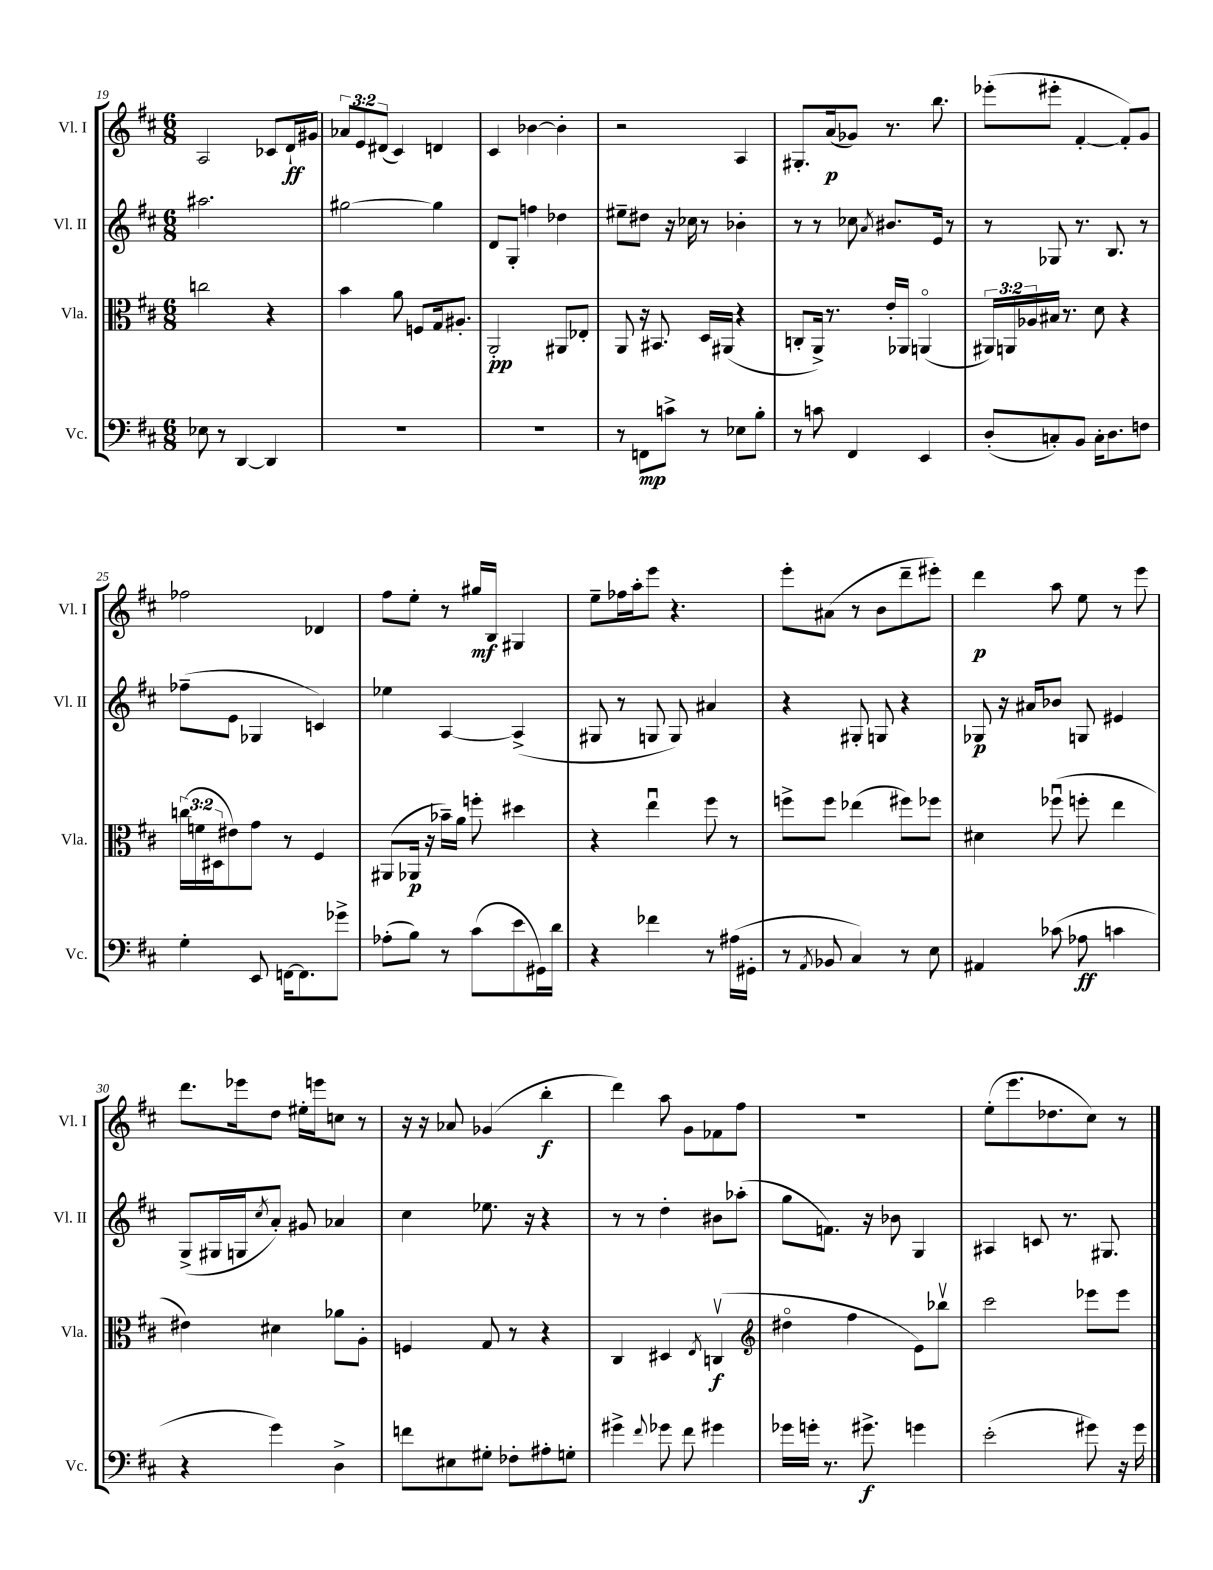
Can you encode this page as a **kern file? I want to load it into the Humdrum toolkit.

**kern	**dynam	**kern	**dynam	**kern	**dynam	**kern	**dynam
*part4	*part4	*part3	*part3	*part2	*part2	*part1	*part1
*staff4	*staff4	*staff3	*staff3	*staff2	*staff2	*staff1	*staff1
*I"Vc.	*	*I"Vla.	*	*I"Vl. II	*	*I"Vl. I	*
*I'Vc.	*	*I'Vla.	*	*I'Vl. II	*	*I'Vl. I	*
*clefF4	*	*clefC3	*	*clefG2	*	*clefG2	*
*k[f#c#]	*	*k[f#c#]	*	*k[f#c#]	*	*k[f#c#]	*
*M6/8	*	*M6/8	*	*M6/8	*	*M6/8	*
=19	=19	=19	=19	=19	=19	=19	=19
8E-X\	.	2ccn\	.	2.aa#X\	.	2A/	.
8r	.	.	.	.	.	.	.
[4DD/	.	.	.	.	.	.	.
4DD/]	.	4r	.	.	.	8c-X/L	.
.	.	.	.	.	.	16d`/L	ff
.	.	.	.	.	.	16g#X/JJ	.
=20	=20	=20	=20	=20	=20	=20	=20
2.r	.	4b\	.	[2gg#X\	.	12a-X/L	.
.	.	.	.	.	.	12e/	.
.	.	.	.	.	.	(12d#X/J	.
.	.	8a\	.	.	.	4c#/)	.
.	.	8Fn/L	.	.	.	.	.
.	.	16G/k	.	4gg#\]	.	4dn/	.
.	.	8.A#X'/J	.	.	.	.	.
=21	=21	=21	=21	=21	=21	=21	=21
2.r	.	2AA'/	pp	8d/L	.	4c#/	.
.	.	.	.	8G'/J	.	.	.
.	.	.	.	4ffn\	.	[4b-X\	.
.	.	8AA#X/L	.	4dd-X\	.	4b-'\]	.
.	.	8E-X'/J	.	.	.	.	.
=22	=22	=22	=22	=22	=22	=22	=22
8r	.	8AA/	.	8ee#X~\L	.	2r	.
8FFn\L	mp	16r	.	8dd#X\J	.	.	.
.	.	8.BB#X/	.	.	.	.	.
8cn^\J	.	.	.	16r	.	.	.
.	.	.	.	16cc-X\	.	.	.
8r	.	16D/LL	.	8r	.	.	.
.	.	(16AA#X/JJ	.	.	.	.	.
8E-X\L	.	4r	.	4b-X'\	.	4A/	.
8B'\J	.	.	.	.	.	.	.
=23	=23	=23	=23	=23	=23	=23	=23
8r	.	8Cn'/L	.	8r	.	8.G#X'/L	.
8cn\	.	16AA^/Jk)	.	8r	.	.	.
.	.	8.r	.	.	.	(16a/k	p
4FF#/	.	.	.	8cc-X\	.	8g-X/J)	.
.	.	.	.	8qa/	.	.	.
.	.	16e'/LL	.	8.b#X/L	.	8.r	.
.	.	16AA-X/JJ	.	.	.	.	.
4EE/	.	(4AAn/	.	.	.	.	.
.	.	.	.	16e/Jk	.	8.bb\	.
.	.	.	.	8r	.	.	.
=24	=24	=24	=24	=24	=24	=24	=24
(8D'/L	.	24AA#X/LL)	.	8r	.	(8eee-X'\L	.
.	.	24AAn/	.	.	.	.	.
.	.	24A-X/	.	.	.	.	.
8Cn'/)	.	16B#X/JJ	.	8G-X/	.	8eee#X'\J	.
.	.	8.r	.	.	.	.	.
8BB/J	.	.	.	8.r	.	[4f#'/	.
16C'\KL	.	8d\	.	.	.	.	.
8.D\	.	.	.	8.B/	.	.	.
.	.	4r	.	.	.	8f#'/L])	.
8Fn\J	.	.	.	8r	.	8g/J	.
!!LO:LB:g=z
=25	=25	=25	=25	=25	=25	=25	=25
4G'\	.	(24ccn\LL	.	(8ff-X~\L	.	2ff-X\	.
.	.	24fn\	.	.	.	.	.
.	.	24D#X\J	.	.	.	.	.
.	.	8e#X\)	.	8e\J	.	.	.
8EE/	.	8g\J	.	4G-X/	.	.	.
[16FFn\KL	.	8r	.	.	.	.	.
8.FF\]	.	.	.	.	.	.	.
.	.	4F#/	.	4cn/)	.	4d-X/	.
8g-X^\J	.	.	.	.	.	.	.
=26	=26	=26	=26	=26	=26	=26	=26
(8A-X'\L	.	(8AA#X/L	.	4ee-X\	.	8ff#\L	.
8B\J)	.	16AA-X/Jk	p	.	.	8ee'\J	.
.	.	16r	.	.	.	.	.
8r	.	16b-X~\LL)	.	[4A/	.	8r	.
.	.	16a\JJ	.	.	.	.	.
(8c#\L	.	8ffn'\	.	.	.	16gg#X/LL	mf
.	.	.	.	.	.	16B/JJ	.
8e\	.	4dd#X\	.	(4A^/]	.	4G#X/	.
16GG#X\L)	.	.	.	.	.	.	.
16d\JJ	.	.	.	.	.	.	.
=27	=27	=27	=27	=27	=27	=27	=27
4r	.	4r	.	8G#X/	.	8ee~\L	.
.	.	.	.	8r	.	16ff-X\L	.
.	.	.	.	.	.	16aa'\J	.
4f-X\	.	4eeu\	.	8Gn/	.	8eee\J	.
.	.	.	.	8G/)	.	4.r	.
8r	.	8ff#\	.	4a#X/	.	.	.
(16A#X\LL	.	8r	.	.	.	.	.
16GG#X'\JJ	.	.	.	.	.	.	.
=28	=28	=28	=28	=28	=28	=28	=28
8r	.	8ffn^\L	.	4r	.	8eee'\L	.
8qAA/	.	.	.	.	.	.	.
8BB-X/	.	8ff\J	.	.	.	(8a#X\J	.
4C#/)	.	(4ee-X\	.	8G#X'/	.	8r	.
.	.	.	.	8Gn/	.	8b\L	.
8r	.	8ff#X\L)	.	4r	.	8ddd~\	.
8E\	.	8ff-X\J	.	.	.	8eee#X'\J)	.
=29	=29	=29	=29	=29	=29	=29	=29
4AA#X/	.	4d#X\	.	8G-X/	p	4ddd\	p
.	.	.	.	16r	.	.	.
.	.	.	.	16a#X/KL	.	.	.
(8c-X\	.	(8ff-Xu\	.	8b-X/J	.	8aa\	.
8A-X\	ff	8ffn'\	.	8Gn/	.	8ee\	.
4cn\	.	4ee\	.	4e#X/	.	8r	.
.	.	.	.	.	.	8eee\	.
!!LO:LB:g=z
=30	=30	=30	=30	=30	=30	=30	=30
4r	.	4e#X\)	.	(8G^/L	.	8.ddd\L	.
.	.	.	.	16G#X/L	.	.	.
.	.	.	.	16Gn/J	.	16eee-X\k	.
.	.	.	.	8qcc#/	.	.	.
4g\)	.	4d#X\	.	8a'/J)	.	8dd\J	.
.	.	.	.	8g#X/	.	16ee#X'\LL	.
.	.	.	.	.	.	16eeen\J	.
4D^\	.	8a-X\L	.	4a-X/	.	8ccn\J	.
.	.	8A'\J	.	.	.	8r	.
=31	=31	=31	=31	=31	=31	=31	=31
8fn\L	.	4Fn/	.	4cc#\	.	16r	.
.	.	.	.	.	.	16r	.
8E#X\	.	.	.	.	.	8a-X/	.
8G#X'\J	.	8G/	.	8.ee-X\	.	(4g-X/	.
8F-X'\L	.	8r	.	.	.	.	.
.	.	.	.	16r	.	.	.
8A#X'\	.	4r	.	4r	.	4bb'\	f
8Gn'\J	.	.	.	.	.	.	.
=32	=32	=32	=32	=32	=32	=32	=32
4g#X^\	.	4C#/	.	8r	.	4ddd\)	.
.	.	.	.	8r	.	.	.
8qqf#/	.	.	.	.	.	.	.
8g-X\	.	4D#X/	.	4dd'\	.	8aa\	.
8f#\	.	.	.	.	.	8g\L	.
.	.	8qE/	.	.	.	.	.
4g#X\	.	(4Cnv/	f	8b#X\L	.	8f-X\	.
.	.	.	.	(8aa-X'\J	.	8ff#\J	.
=33	=33	=33	=33	=33	=33	=33	=33
*	*	*clefG2	*	*	*	*	*
16g-X\LL	.	4dd#X\	.	8gg\L	.	2.r	.
16gn'\JJ	.	.	.	.	.	.	.
8.r	.	.	.	8.fn\J)	.	.	.
.	.	4ff#\	.	.	.	.	.
8.g#X^\	f	.	.	16r	.	.	.
.	.	.	.	8b-X\	.	.	.
4gn\	.	8e\L)	.	4G/	.	.	.
.	.	8bb-Xv\J	.	.	.	.	.
=34	=34	=34	=34	=34	=34	=34	=34
(2e'\	.	2ccc#\	.	4A#X/	.	(8ee'\L	.
.	.	.	.	.	.	8.eee\	.
.	.	.	.	8cn/	.	.	.
.	.	.	.	.	.	8.dd-X\	.
.	.	.	.	8.r	.	.	.
8g#X\)	.	8eee-X\L	.	.	.	8cc#\J)	.
.	.	.	.	8.G#X/	.	.	.
16r	.	8eee-\J	.	.	.	8r	.
16g#\	.	.	.	.	.	.	.
==	==	==	==	==	==	==	==
*-	*-	*-	*-	*-	*-	*-	*-
